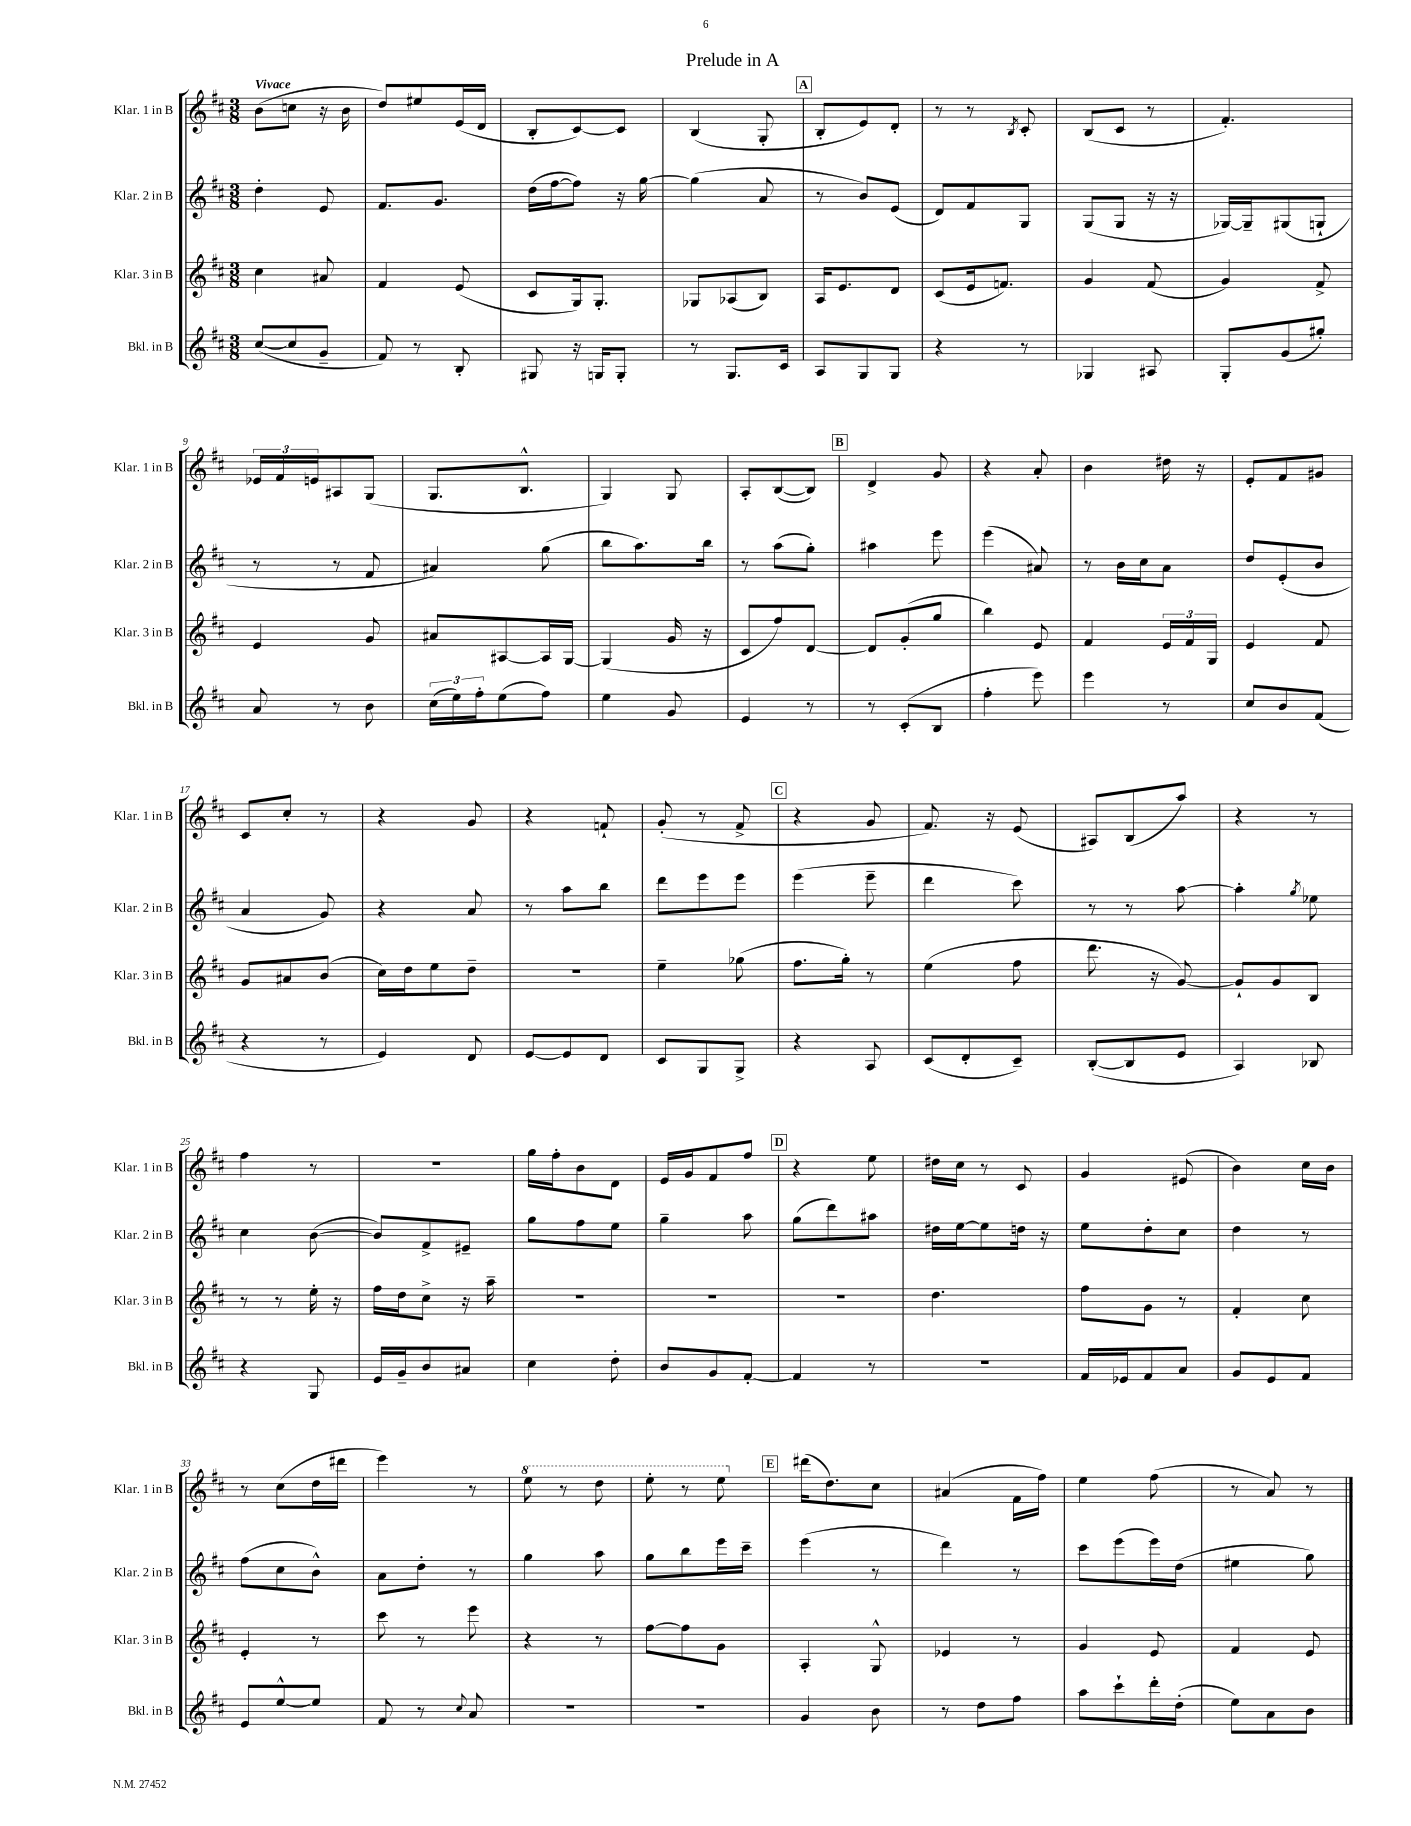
\header { title = "Prelude in A" }
<<
\new StaffGroup <<
\new Staff = "s0" \with { instrumentName = "Klar. 1 in B" shortInstrumentName = "Klar. 1 in B" } {
    \clef treble \key d \major \numericTimeSignature \time 3/8 \tempo "Vivace"
    b'8( c''8 r16 b'16 |
    d''8) eis''8 e'16( d'16 |
    b8-. cis'8~) cis'8 |
    b4( g8-. |
    \mark \markup { \box "A" } b8-. e'8) d'8-. |
    r8 r8 \acciaccatura { b8 } cis'8-. |
    b8( cis'8 r8 |
    fis'4.-.) |
    \tuplet 3/2 { ees'16 fis'16 e'16 } ais8 g8( |
    g8. b8.-^ |
    g4) g8 |
    a8-. b8~( b8) |
    \mark \markup { \box "B" } d'4-> g'8 |
    r4 a'8-. |
    b'4 dis''16 r16 |
    e'8-. fis'8 gis'8 |
    cis'8 cis''8-. r8 |
    r4 g'8 |
    r4 f'8-! |
    g'8-.( r8 fis'8-> |
    \mark \markup { \box "C" } r4 g'8 |
    fis'8.) r16 e'8( |
    ais8) b8( a''8) |
    r4 r8 |
    fis''4 r8 |
    R4. |
    g''16 fis''16-. b'8 d'8 |
    e'16 g'16 fis'8 fis''8 |
    \mark \markup { \box "D" } r4 e''8 |
    dis''16 cis''16 r8 cis'8 |
    g'4 eis'8( |
    b'4) cis''16 b'16 |
    r8 cis''8( d''16 dis'''16 |
    e'''4) r8 |
    \ottava #1 e'''8 r8 d'''8 |
    e'''8-. r8 e'''8 \ottava #0 |
    \mark \markup { \box "E" } dis'''16( d''8.) cis''8 |
    ais'4( fis'16 fis''16) |
    e''4 fis''8( |
    r8 a'8) r8 \bar "|." |
}
\new Staff = "s1" \with { instrumentName = "Klar. 2 in B" shortInstrumentName = "Klar. 2 in B" } {
    \clef treble \key d \major \numericTimeSignature \time 3/8
    d''4-. e'8 |
    fis'8. g'8. |
    d''16( fis''16~ fis''8) r16 g''16~ |
    g''4( a'8 |
    \mark \markup { \box "A" } r8 b'8) e'8( |
    d'8) fis'8 g8 |
    g8( g8 r16 r16 |
    ges16~) ges16-- gis8( g8-! |
    r8 r8 fis'8 |
    ais'4) g''8( |
    b''8 a''8.) b''16 |
    r8 a''8( g''8-.) |
    \mark \markup { \box "B" } ais''4 e'''8 |
    e'''4( ais'8) |
    r8 b'16 cis''16 a'8 |
    d''8 e'8-.( b'8 |
    a'4 g'8) |
    r4 a'8 |
    r8 a''8 b''8 |
    d'''8 e'''8 e'''8 |
    \mark \markup { \box "C" } e'''4( e'''8-- |
    d'''4 cis'''8) |
    r8 r8 a''8~ |
    a''4-. \acciaccatura { g''8 } ees''8 |
    cis''4 b'8~( |
    b'8) fis'8-> eis'8-- |
    g''8 fis''8 e''8 |
    g''4-- a''8 |
    \mark \markup { \box "D" } g''8( d'''8) ais''8 |
    dis''16 e''16~ e''8 d''16 r16 |
    e''8 d''8-. cis''8 |
    d''4 r8 |
    fis''8( cis''8 b'8-^) |
    a'8 d''8-. r8 |
    g''4 a''8 |
    g''8 b''8 e'''16 cis'''16-- |
    \mark \markup { \box "E" } e'''4( r8 |
    d'''4) r8 |
    cis'''8 e'''8( e'''16) d''16( |
    eis''4 g''8) \bar "|." |
}
\new Staff = "s2" \with { instrumentName = "Klar. 3 in B" shortInstrumentName = "Klar. 3 in B" } {
    \clef treble \key d \major \numericTimeSignature \time 3/8
    cis''4 ais'8 |
    fis'4 e'8( |
    cis'8 g16) g8.-. |
    ges8 aes8( b8) |
    \mark \markup { \box "A" } a16 e'8. d'8 |
    cis'8( e'16 f'8.) |
    g'4 fis'8( |
    g'4) fis'8-> |
    e'4 g'8 |
    ais'8 ais8~ ais16 g16~ |
    g4( g'16 r16 |
    cis'8 fis''8) d'8~ |
    \mark \markup { \box "B" } d'8 g'8-.( g''8 |
    b''4) e'8 |
    fis'4 \tuplet 3/2 { e'16 fis'16 g16 } |
    e'4 fis'8 |
    g'8 ais'8 b'8( |
    cis''16) d''16 e''8 d''8-- |
    R4. |
    e''4-- ges''8( |
    \mark \markup { \box "C" } fis''8. g''16-.) r8 |
    e''4( fis''8 |
    d'''8. r16 g'8~) |
    g'8-! g'8 b8 |
    r8 r8 e''16-. r16 |
    fis''16 d''16 cis''8-> r16 a''16-- |
    R4. |
    R4. |
    \mark \markup { \box "D" } R4. |
    d''4. |
    fis''8 g'8 r8 |
    fis'4-. cis''8 |
    e'4-. r8 |
    cis'''8 r8 e'''8 |
    r4 r8 |
    fis''8~ fis''8 g'8 |
    \mark \markup { \box "E" } a4-. g8-^ |
    ees'4 r8 |
    g'4 e'8 |
    fis'4 e'8 \bar "|." |
}
\new Staff = "s3" \with { instrumentName = "Bkl. in B" shortInstrumentName = "Bkl. in B" } {
    \clef treble \key d \major \numericTimeSignature \time 3/8
    cis''8~( cis''8 g'8-- |
    fis'8) r8 b8-. |
    gis8 r16 g16 g8-. |
    r8 g8. cis'16 |
    \mark \markup { \box "A" } a8 g8 g8 |
    r4 r8 |
    ges4 ais8 |
    g8-. g'8( gis''8-.) |
    a'8 r8 b'8 |
    \tuplet 3/2 { cis''16( e''16) fis''16-. } e''8( fis''8) |
    e''4 g'8 |
    e'4 r8 |
    \mark \markup { \box "B" } r8 cis'8-.( b8 |
    fis''4-. e'''8) |
    e'''4 r8 |
    cis''8 b'8 fis'8( |
    r4 r8 |
    e'4) d'8 |
    e'8~ e'8 d'8 |
    cis'8 g8 g8-> |
    \mark \markup { \box "C" } r4 a8 |
    cis'8( d'8-. cis'8--) |
    b8~-.( b8 e'8 |
    a4) bes8 |
    r4 g8 |
    e'16 g'16-- b'8 ais'8 |
    cis''4 d''8-. |
    b'8 g'8 fis'8~-. |
    \mark \markup { \box "D" } fis'4 r8 |
    R4. |
    fis'16 ees'16 fis'8 a'8 |
    g'8 e'8 fis'8 |
    e'8 e''8~-^ e''8 |
    fis'8 r8 \appoggiatura { cis''8 } a'8 |
    R4. |
    R4. |
    \mark \markup { \box "E" } g'4 b'8 |
    r8 d''8 fis''8 |
    a''8 cis'''8-! d'''16-. d''16-.( |
    e''8) a'8 b'8 \bar "|." |
}
>>
>>
